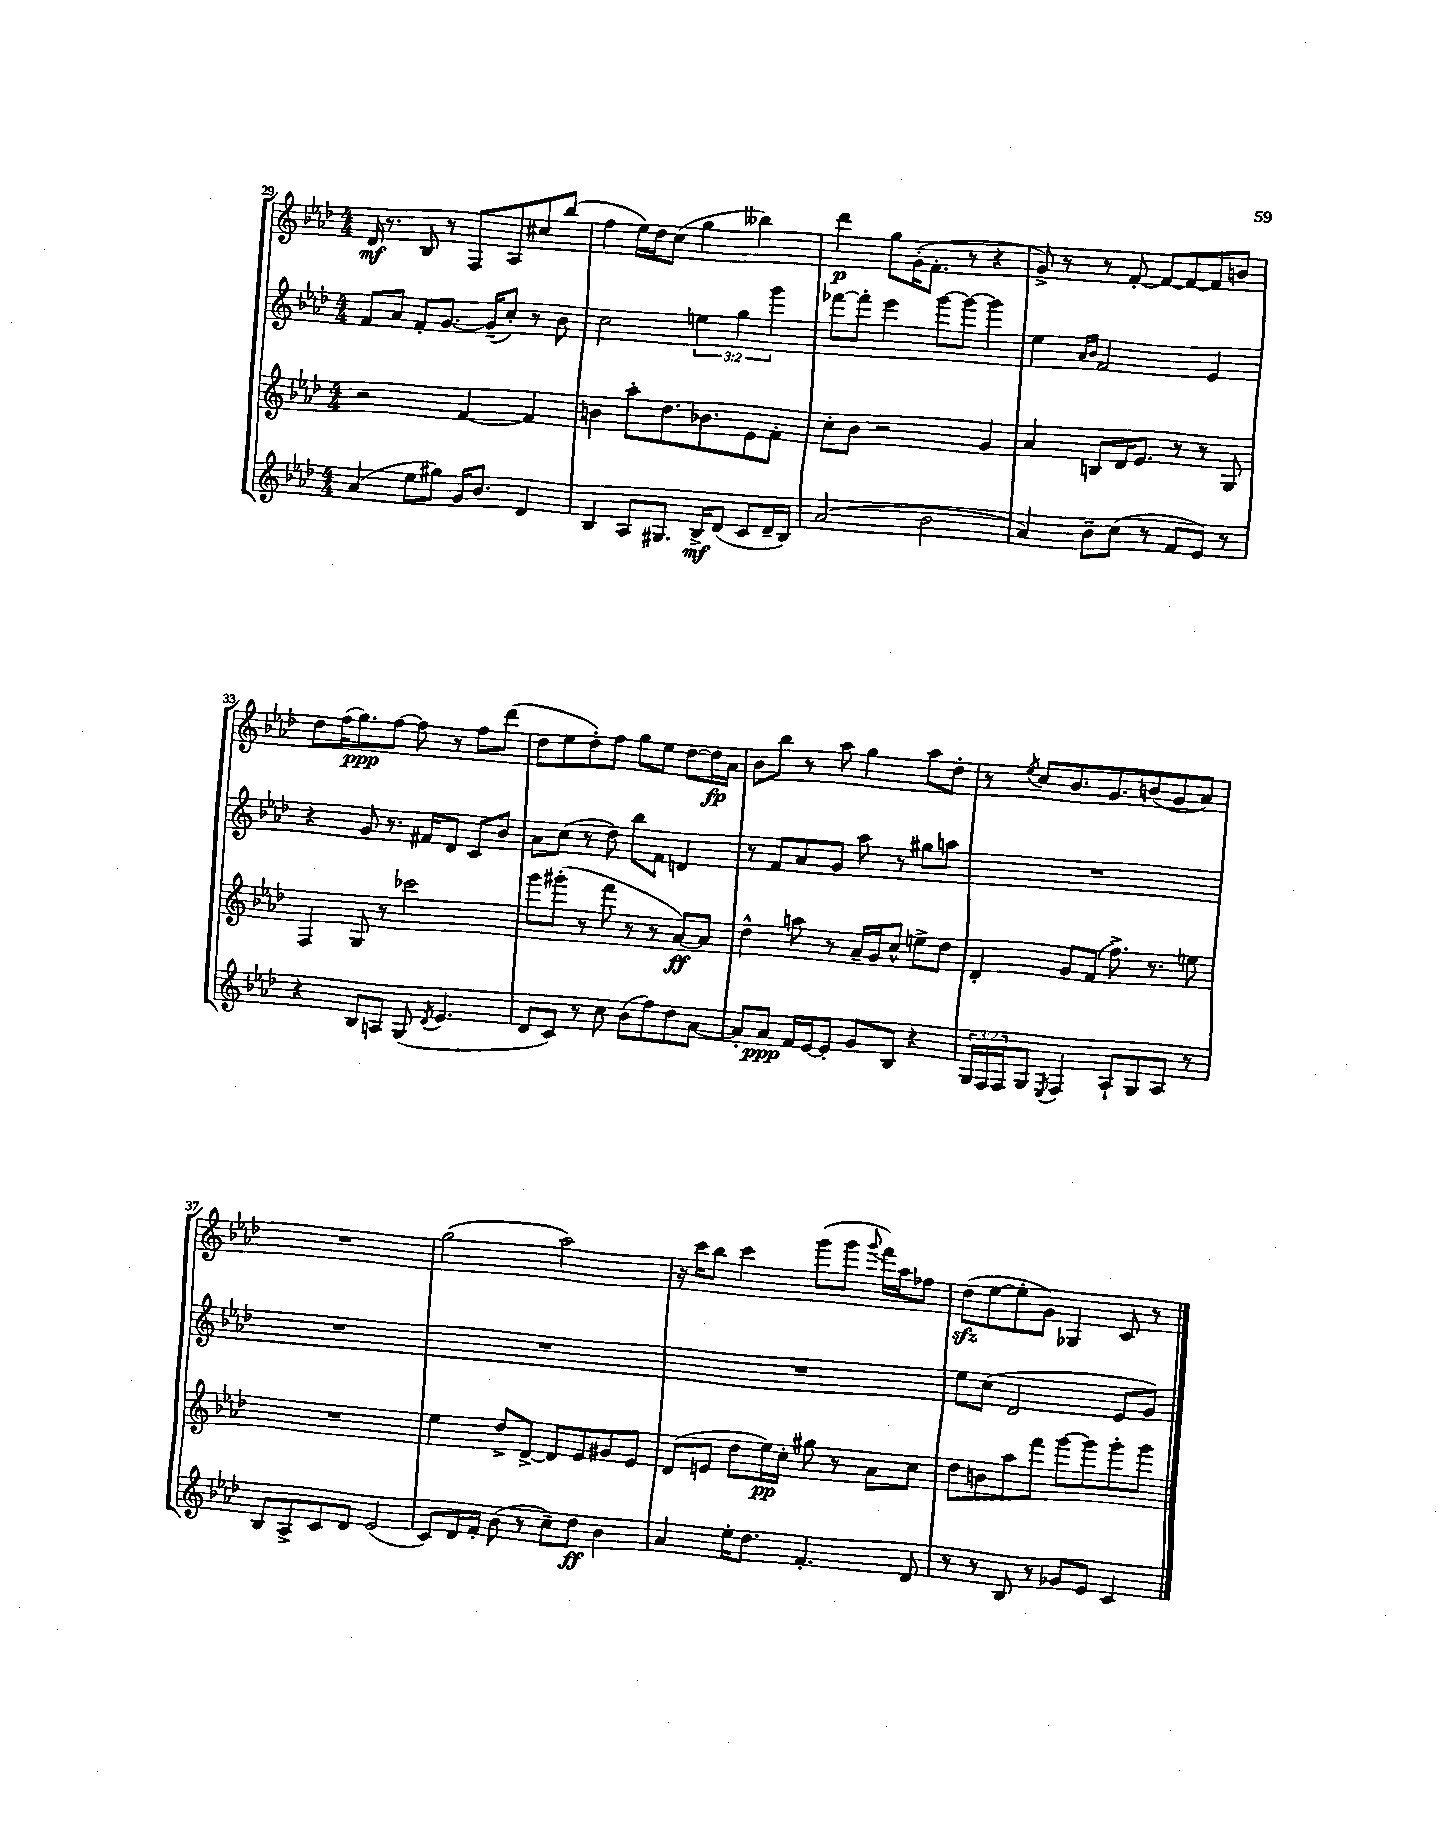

**kern	**dynam	**kern	**dynam	**kern	**kern	**dynam
*part4	*part4	*part3	*part3	*part2	*part1	*part1
*staff4	*staff4	*staff3	*staff3	*staff2	*staff1	*staff1
*clefG2	*	*clefG2	*	*clefG2	*clefG2	*
*k[b-e-a-d-]	*	*k[b-e-a-d-]	*	*k[b-e-a-d-]	*k[b-e-a-d-]	*
*M4/4	*	*M4/4	*	*M4/4	*M4/4	*
=29	=29	=29	=29	=29	=29	=29
(4a-/	.	2r	.	8f/L	16d-/	mf
.	.	.	.	.	8.r	.
.	.	.	.	8a-/J	.	.
8ee-\L	.	.	.	8f'/L	8B-/	.
8gg#X\J)	.	.	.	[8.g/J	8r	.
16g/KL	.	[4f/	.	.	8F/L	.
8.b-/J	.	.	.	(16g~/KL]	.	.
.	.	.	.	8cc'/J)	8A-/	.
4d-/	.	4f/]	.	8r	8cc#X/	.
.	.	.	.	8b-\	(8bb-/J	.
=30	=30	=30	=30	=30	=30	=30
4B-/	.	4bn\	.	2cc\	4ff\	.
8A-/L	.	8aa-'\L	.	.	16ee-\LL)	.
.	.	.	.	.	16dd-\J	.
8.G#X/J	.	8.dd-\	.	.	(8cc\J	.
.	.	.	.	6een\	4gg\	.
16B-^/KL	mf	8.b-X\	.	.	.	.
(8d-/J	.	.	.	.	.	.
.	.	.	.	6gg\	.	.
8c/L	.	8e-\	.	.	4bb--X\)	.
.	.	.	.	6ggg\	.	.
16d-~/L	.	8f'\J	.	.	.	.
16B-/JJ)	.	.	.	.	.	.
=31	=31	=31	=31	=31	=31	=31
(2a-/	.	8cc'\L	.	[8fff-X\L	4ddd-\	p
.	.	8b-\J	.	8fff-'\J]	.	.
.	.	2r	.	4eee-\	8gg\L	.
.	.	.	.	.	(16g'\K	.
.	.	.	.	.	8.f'\J	.
2b-\	.	.	.	[8ggg\L	.	.
.	.	.	.	8ggg\J_	8r	.
.	.	4g/	.	4ggg\]	4r	.
=32	=32	=32	=32	=32	=32	=32
4a-/)	.	4a-/	.	4ee-\	8g^/)	.
.	.	.	.	.	8r	.
.	.	.	.	16qqa-/LL	.	.
.	.	.	.	16qqb-/JJ	.	.
8b-~\L	.	8Bn/L	.	2f/	8r	.
(8cc\J	.	16d-/K	.	.	[8f'/	.
.	.	8.e-/J	.	.	.	.
8r	.	.	.	.	8f/L_	.
8f/L	.	8r	.	.	8f/_	.
8e-/J)	.	8r	.	4e-/	8f/]	.
8r	.	8G/	.	.	8bn/J	.
!!LO:LB:g=z
=33	=33	=33	=33	=33	=33	=33
4r	.	4F/	.	4r	8dd-\L	.
.	.	.	.	.	(16ff\K	.
.	.	.	.	.	8.gg\)	ppp
8B-/L	.	8G/	.	8g/	.	.
8An/J	.	8r	.	8.r	[8ff\J	.
(8G/	.	2ccc-X\	.	.	8ff\]	.
.	.	.	.	16f#X/KL	.	.
8qd-/	.	.	.	.	.	.
4.e-/	.	.	.	8d-/J	8r	.
.	.	.	.	8c/L	8ff\L	.
.	.	.	.	8b-/J	(8ddd-\J	.
=34	=34	=34	=34	=34	=34	=34
8d-/L	.	8ggg\L	.	8a-\L	8dd-\L	.
8c/J)	.	(8ggg#X'\J	.	(8cc\J	8ee-\	.
8r	.	8r	.	8r	8dd-'\)	.
8cc\	.	8fff\	.	8dd-\)	8ff\J	.
(8b-\L	.	8r	.	8bb-\L	8gg\L	.
8ff\)	.	8r	.	8f\J	8ee-\J	.
8dd-\	.	[8a-/L)	ff	4dn/	[8dd-\L	.
[8a-\J	.	8a-/J]	.	.	16dd-\L]	fp
.	.	.	.	.	16a-\JJ	.
=35	=35	=35	=35	=35	=35	=35
8a-'/L]	.	4dd-^^\	.	8r	8b-\L	.
8a-/J	ppp	.	.	8f/L	8bb-\J	.
16f/LL	.	8aan\	.	8a-/	8r	.
[16e-/J	.	.	.	.	.	.
8e-'/J]	.	8r	.	8g/J	8aa-\	.
8g/L	.	16a-~/LL	.	8aa-\	4gg\	.
.	.	16g/J	.	.	.	.
8B-/J	.	8cc^^/J	.	8r	.	.
4r	.	8een^\L	.	8gg#X\L	8aa-\L	.
.	.	8dd-\J	.	8aan\J	8dd-'\J	.
=36	=36	=36	=36	=36	=36	=36
24G/LL	.	4d-'/	.	1r	8r	.
24F/	.	.	.	.	.	.
24F/J	.	.	.	.	.	.
.	.	.	.	.	8qee-/	.
8G/J	.	.	.	.	8cc/L	.
8qE-/	.	.	.	.	.	.
4F/	.	8g/L	.	.	8.b-/	.
.	.	(8f/J	.	.	.	.
.	.	.	.	.	8.g/	.
8A-`/L	.	8.ff^\)	.	.	.	.
8G/	.	.	.	.	(8bn/	.
.	.	8.r	.	.	.	.
8A-/J	.	.	.	.	8g/	.
8r	.	8een\	.	.	8a-/J)	.
!!LO:LB:g=z
=37	=37	=37	=37	=37	=37	=37
8B-/L	.	1r	.	1r	1r	.
8A-^/	.	.	.	.	.	.
8c/	.	.	.	.	.	.
8d-/J	.	.	.	.	.	.
(2e-/	.	.	.	.	.	.
=38	=38	=38	=38	=38	=38	=38
8c/L)	.	4ee-\	.	1r	(2gg\	.
16d-/L	.	.	.	.	.	.
16f'/JJ	.	.	.	.	.	.
(8b-\	.	8dd-^/L	.	.	.	.
8r	.	[8d-^/J	.	.	.	.
8cc~\L)	.	8d-/L]	.	.	2aa-\)	.
8dd-\J	ff	8e-/	.	.	.	.
4b-\	.	8g#X/	.	.	.	.
.	.	8e-/J	.	.	.	.
=39	=39	=39	=39	=39	=39	=39
4a-/	.	(8d-/L	.	1r	16r	.
.	.	.	.	.	16ccc\KL	.
.	.	8en/J	.	.	8bb-\J	.
16ee-'\KL	.	8dd-\L	.	.	4ccc\	.
8.dd-\J	.	.	.	.	.	.
.	.	16ee-\L)	pp	.	.	.
.	.	16cc'\JJ	.	.	.	.
4.f'/	.	8gg#X\	.	.	(8ggg\L	.
.	.	8r	.	.	8ggg\J	.
.	.	.	.	.	8qqggg/	.
.	.	8a-\L	.	.	16fff\LL)	.
.	.	.	.	.	16aa-\J	.
8d-/	.	8cc\J	.	.	8ff-X\J	.
=40	=40	=40	=40	=40	=40	=40
8r	.	8dd-\L	.	8ee-\L	(8dd-zz\L	.
8r	.	8bn\	.	(8cc\J	[8ee-\	.
8B-/	.	8aa-\	.	2d-/	8ee-'\]	.
8r	.	8fff\J	.	.	8g\J)	.
8g-X/L	.	[8ggg\L	.	.	4G-X/	.
8e-/J	.	8ggg\]	.	.	.	.
4c/	.	8ggg'\	.	8e-/L	8c/	.
.	.	8ggg\J	.	8g/J)	8r	.
==	==	==	==	==	==	==
*-	*-	*-	*-	*-	*-	*-
